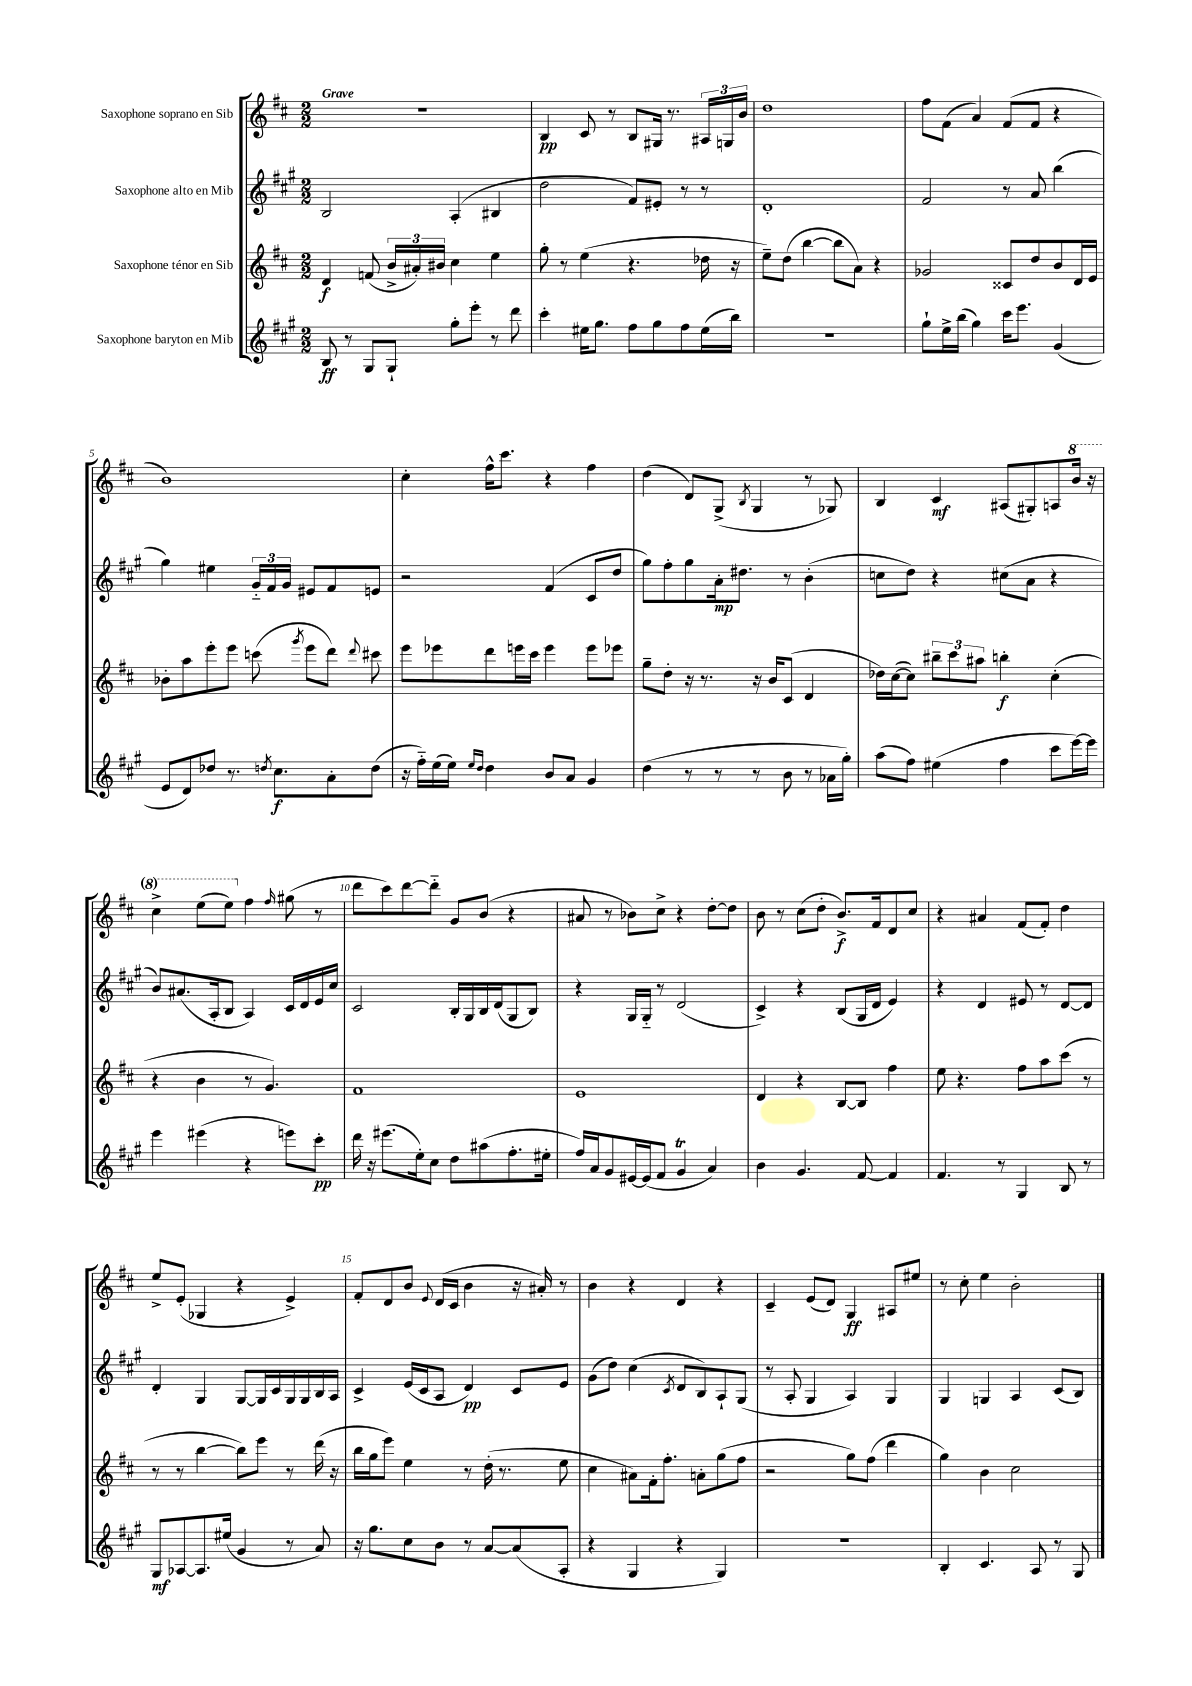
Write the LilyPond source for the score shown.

<<
\new StaffGroup <<
\new Staff = "s0" \with { instrumentName = "Saxophone soprano en Sib" } {
    \clef treble \key d \major \numericTimeSignature \time 2/2 \tempo "Grave"
    \autoBeamOff R1 |
    b4\pp cis'8 r8 b8[ gis16] r8. \tuplet 3/2 { ais16[ g16 b'16] } |
    d''1 |
    fis''8[ fis'8]( a'4) fis'8[( fis'8] r4 |
    b'1) |
    cis''4-. fis''16[-^ cis'''8.] r4 fis''4 |
    d''4( d'8[) g8]->( \acciaccatura { b8 } g4 r8 ges8) |
    b4 cis'4\mf ais8[( gis8-.) a8 \ottava #1 b''16] r16 |
    cis'''4-> e'''8[( e'''8]) \ottava #0 fis''4 \grace { fis''16 } gis''8( r8 |
    d'''8[ cis'''8) d'''8~ d'''8]-_ g'8[ b'8]( r4 |
    ais'8 r8 bes'8[) cis''8]-> r4 d''8[~-. d''8] |
    b'8 r8 cis''8[( d''8]-. b'8.[->\f) fis'16 d'8 cis''8] |
    r4 ais'4 fis'8[( fis'8]-.) d''4 |
    e''8[-> e'8]-.( ges4 r4 e'4->) |
    fis'8[-. d'8 b'8] \appoggiatura { e'8 } d'16[( cis'16] b'4 r16 ais'16-.) r8 |
    b'4 r4 d'4 r4 |
    cis'4-- e'8[( d'8]) g4\ff ais8[ eis''8] |
    r8 cis''8-. e''4 b'2-. \bar "|." |
}
\new Staff = "s1" \with { instrumentName = "Saxophone alto en Mib" } {
    \clef treble \key a \major \numericTimeSignature \time 2/2
    \autoBeamOff b2 a4-.( bis4 |
    d''2 fis'8[) eis'8]-. r8 r8 |
    d'1-. |
    fis'2 r8 a'8 b''4( |
    gis''4) eis''4 \tuplet 3/2 { gis'16[-_ fis'16 gis'16] } eis'8[ fis'8 e'8] |
    r2 fis'4( cis'8[ d''8] |
    gis''8[) fis''8-. gis''8 a'16-.\mp dis''8.] r8 b'4-.( |
    c''8[ d''8]) r4 cis''8[( a'8] r4 |
    b'8[) ais'8.( a16-. b8] a4) cis'16[ d'16 e'16 cis''16] |
    cis'2 b16[-. gis16 b16 d'16( gis8 b8]) |
    r4 gis16[ gis16]-_ r8 d'2( |
    cis'4->) r4 b8[( gis16 d'16] e'4) |
    r4 d'4 eis'8 r8 d'8[~ d'8] |
    d'4-. gis4 gis8[~ gis16 cis'16 gis16 gis16 b16 a16] |
    cis'4-> e'16[( cis'16 a8] d'4\pp) cis'8[ e'8] |
    gis'8[( d''8]) cis''4( \acciaccatura { cis'8 } d'8[ b8) a8-! gis8]( |
    r8 a8-. gis4 a4) gis4 |
    gis4 g4 a4 cis'8[( b8]) \bar "|." |
}
\new Staff = "s2" \with { instrumentName = "Saxophone ténor en Sib" } {
    \clef treble \key d \major \numericTimeSignature \time 2/2
    \autoBeamOff d'4\f f'8( \tuplet 3/2 { b'16[-> ais'16-.) bis'16] } cis''4 e''4 |
    g''8-. r8 e''4( r4. des''16 r16 |
    e''8[--) d''8]( b''4~ b''8[ a'8]) r4 |
    ges'2 cisis'8[ d''8 b'8 d'16 e'16] |
    bes'8[-. a''8 e'''8-. e'''8] c'''8( \acciaccatura { g'''8 } e'''8[ d'''8]) \appoggiatura { d'''8 } cis'''8 |
    e'''8[ ees'''8 d'''8 e'''16 cis'''16] e'''4 e'''8[ ees'''8] |
    g''8[-- d''8]-. r16 r8. r16 b'16[ cis'8]( d'4 |
    des''16[) cis''16~( cis''8]) \tuplet 3/2 { bis''8[-- cis'''8 ais''8] } b''4-.\f cis''4-.( |
    r4 b'4 r8 g'4.) |
    fis'1 |
    e'1 |
    d'4 r4 b8[~ b8] fis''4 |
    e''8 r4. fis''8[ a''8 cis'''8]( r8 |
    r8 r8 b''4~ b''8[) e'''8] r8 d'''16( r16 |
    b''16[ g''16 e'''8]) e''4 r8 d''16-.( r8. e''8 |
    cis''4 ais'8[) fis'16-. fis''8.]-. a'8[-. g''8( fis''8] |
    r2 g''8[) fis''8]( d'''4 |
    g''4) b'4 cis''2 \bar "|." |
}
\new Staff = "s3" \with { instrumentName = "Saxophone baryton en Mib" } {
    \clef treble \key a \major \numericTimeSignature \time 2/2
    \autoBeamOff b8\ff r8 gis8[ gis8]-! gis''8[-. e'''8]-. r8 d'''8 |
    cis'''4-. eis''16[ gis''8.] fis''8[ gis''8 fis''8 eis''16( b''16]) |
    R1 |
    gis''8[-! e''16-> b''16]( gis''4) cis'''16[ e'''8.] gis'4( |
    e'8[ d'8) des''8] r8. \acciaccatura { d''8 } cis''8.[\f a'8-. d''8]( |
    r16 fis''16[-_) e''16( e''16]) \grace { e''16[ d''16] } d''4 b'8[ a'8] gis'4 |
    d''4( r8 r8 r8 b'8 r8 aes'16[ gis''16]-.) |
    a''8[( fis''8]) eis''4( fis''4 cis'''8[ e'''16~) e'''16] |
    e'''4 eis'''4( r4 e'''8[) cis'''8]-.\pp |
    d'''16 r16 eis'''8.[( e''16-.) cis''8] d''8[ ais''8( fis''8.-. eis''16]-. |
    fis''16[) a'16 gis'8 eis'16~ eis'16( fis'8] gis'4\trill a'4) |
    b'4 gis'4. fis'8~ fis'4 |
    fis'4. r8 gis4 b8 r8 |
    gis8[\mf aes8~ aes8. eis''16]( gis'4 r8 a'8) |
    r16 gis''8.[ cis''8 b'8] r8 a'8[~ a'8( a8]-. |
    r4 gis4 r4 gis4) |
    r1 |
    b4-. cis'4. a8 r8 gis8 \bar "|." |
}
>>
>>
\layout { \context { \Score \override BarNumber.break-visibility = ##(#f #t #t) barNumberVisibility = #(every-nth-bar-number-visible 5) } }
